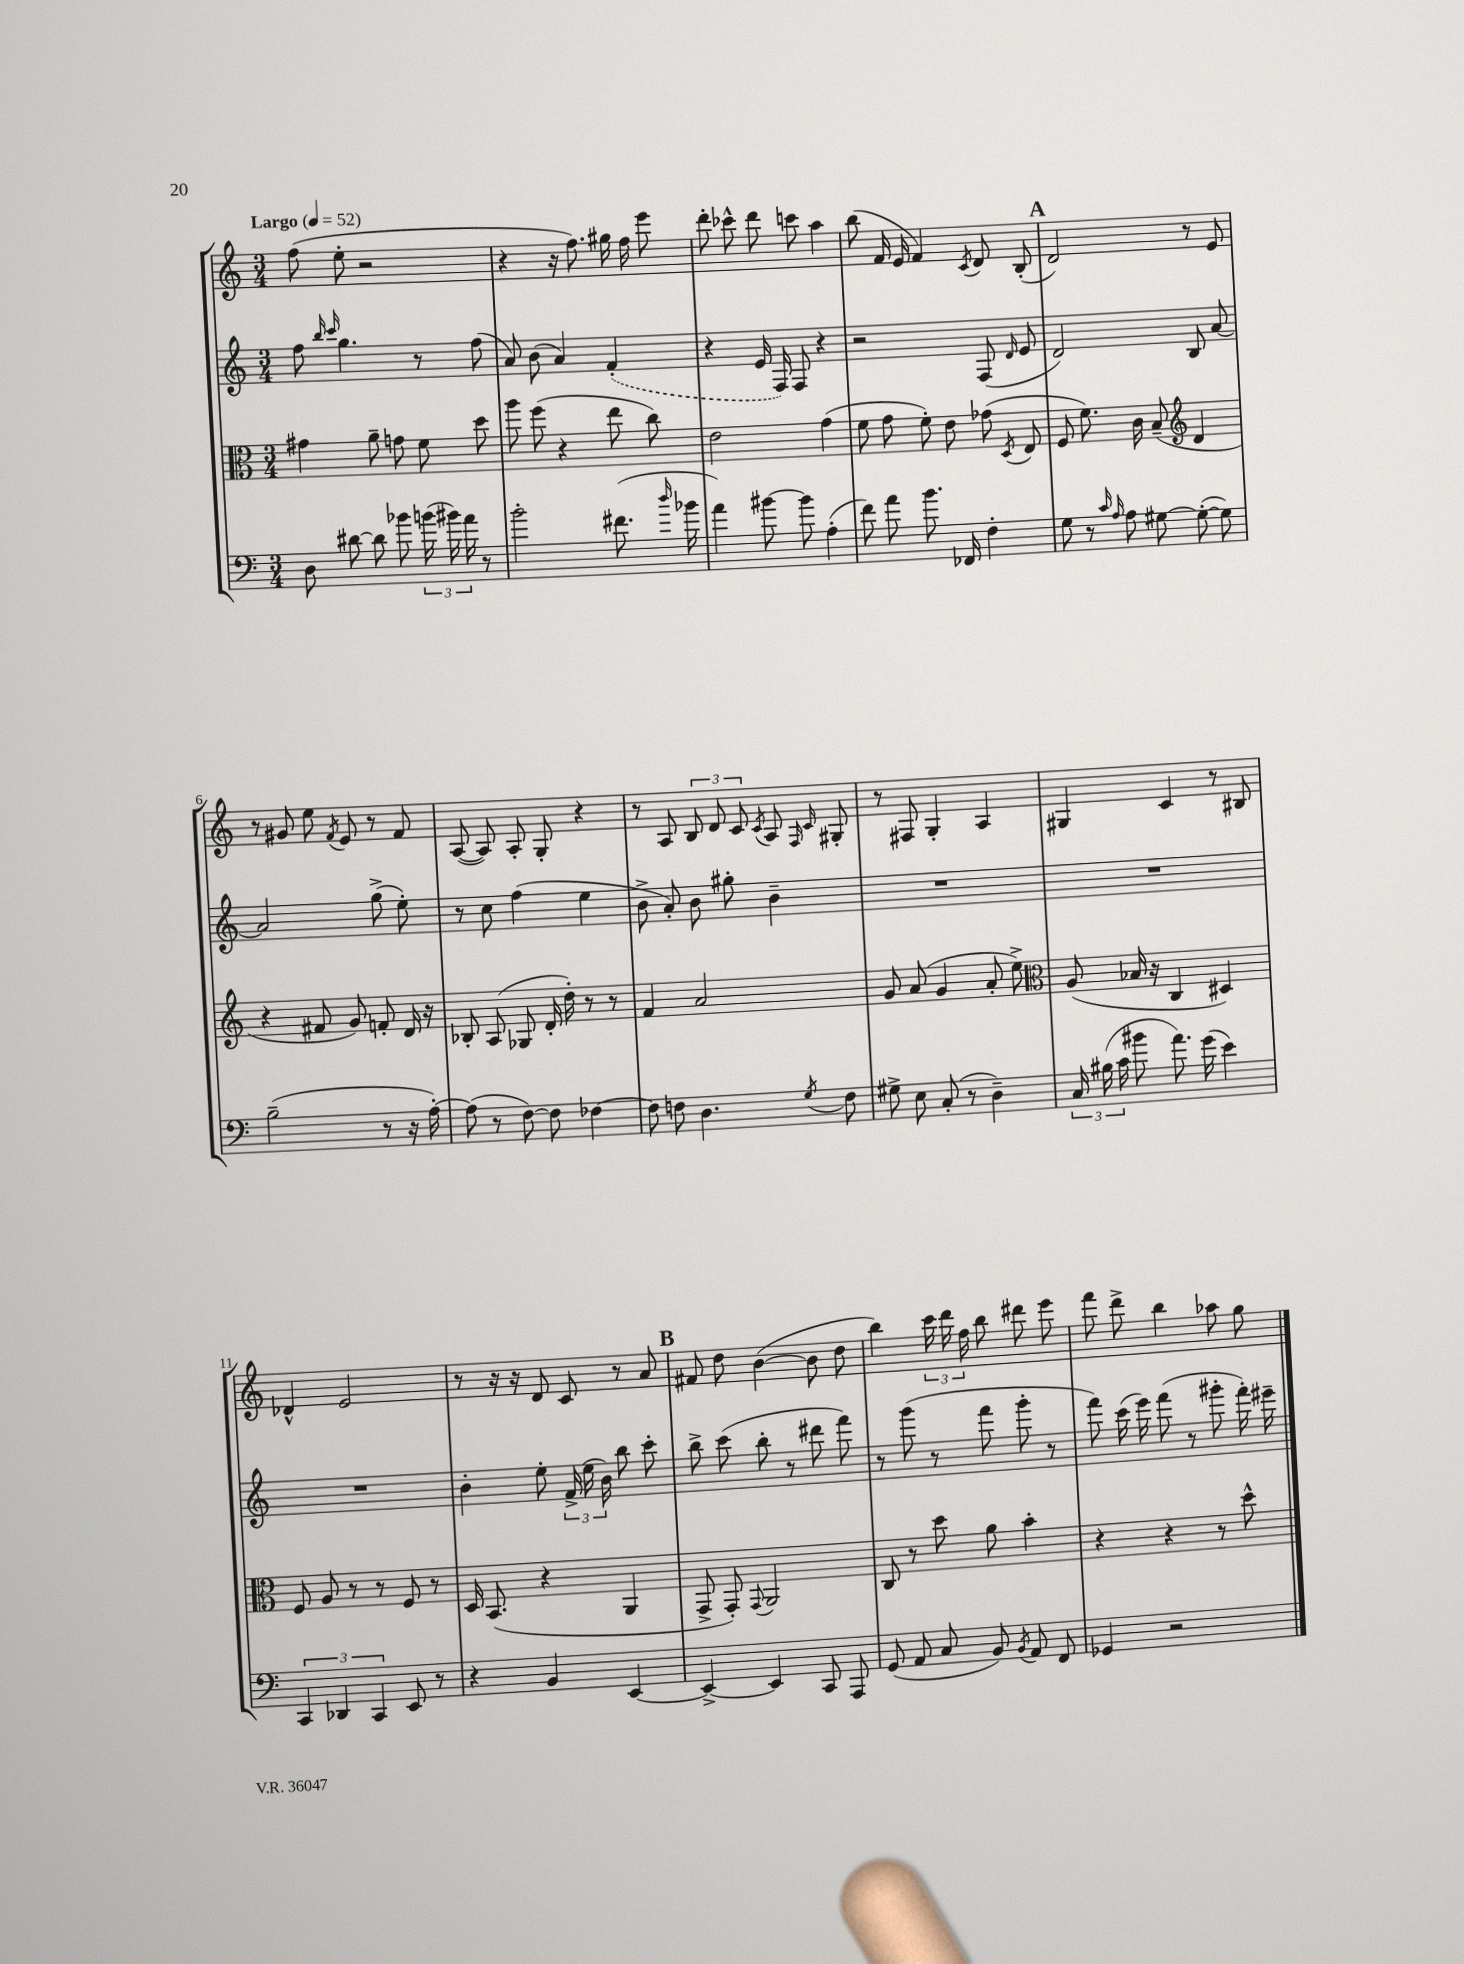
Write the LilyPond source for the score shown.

<<
\new StaffGroup <<
\new Staff = "s0" {
    \clef treble \key c \major \numericTimeSignature \time 3/4 \tempo "Largo" 4 = 52
    \autoBeamOff f''8( e''8-. r2 |
    r4 r16 f''8.) gis''16 f''16 e'''8 |
    d'''8-. ces'''8-^ d'''8 c'''8 a''4 |
    b''8( f'16 e'16 f'4) \acciaccatura { c'8 } d'8 b8-.( |
    \mark \markup { \bold "A" } d'2) r8 e'8 |
    r8 gis'8 e''8 \acciaccatura { f'8 } e'8 r8 f'8 |
    a8~( a8) a8-. g8-. r4 |
    r8 a8 \tuplet 3/2 { b8 d'8 c'8 } \acciaccatura { c'8 } a8 \grace { f16 c'16 } gis8-. |
    r8 fis8 g4-. a4 |
    gis4 c'4 r8 bis8 |
    des'4-^ e'2 |
    r8 r16 r16 d'8 c'8 r8 a'8 |
    \mark \markup { \bold "B" } fis'8 d''8 b'4~( b'8 d''8 |
    b''4) \tuplet 3/2 { c'''16 d'''16 f''16 } b''8 dis'''8 e'''8 |
    f'''8 d'''8-> b''4 aes''8 g''8 \bar "|." |
}
\new Staff = "s1" {
    \clef treble \key c \major \numericTimeSignature \time 3/4
    \autoBeamOff f''8 \grace { b''16 c'''16 } g''4. r8 f''8( |
    a'8) b'8( a'4) \once \slurDashed f'4-.( |
    r4 e'16 f16) f8 r4 |
    r2 f8( \grace { d'16 } e'8 |
    \mark \markup { \bold "A" } d'2) b8 a'8~ |
    a'2 g''8->( e''8-.) |
    r8 c''8 f''4( e''4 |
    b'8-> a'8-.) b'8 gis''8-. b'4-- |
    R2. |
    R2. |
    R2. |
    b'4-. e''8-. \tuplet 3/2 { f'16->( e''16 b'16) } b''8 c'''8-. |
    \mark \markup { \bold "B" } b''8-> c'''8( b''8-. r8 dis'''8 f'''8) |
    r8 g'''8( r8 f'''8 g'''8-. r8 |
    f'''8) c'''16( e'''16) f'''8( r8 gis'''8-. f'''16-.) eis'''16-- \bar "|." |
}
\new Staff = "s2" {
    \clef alto \key c \major \numericTimeSignature \time 3/4
    \autoBeamOff gis'4 a'8-- g'8 f'8 d''8 |
    a''8 f''8( r4 e''8 c''8) |
    e'2 g'4( |
    f'8 g'8 f'8-.) e'8 ges'8( \acciaccatura { d8 } e8 |
    \mark \markup { \bold "A" } f8 f'8.) c'16 b8--( \clef treble d'4 |
    r4 fis'8 g'8) f'8-. d'16 r16 |
    bes8-. a8( ges8 d'16-. d''16-.) r8 r8 |
    f'4 a'2 |
    g'8 a'8( g'4 a'8-. e''8->) |
    \clef alto a8( bes16 r16 c4 dis4) |
    f8 a8 r8 r8 f8 r8 |
    d16 b,8.( r4 a,4 |
    \mark \markup { \bold "B" } g,8-> g,8-.) \appoggiatura { g,8 } a,2 |
    c8 r8 d''8 a'8 b'4-. |
    r4 r4 r8 d''8-^ \bar "|." |
}
\new Staff = "s3" {
    \clef bass \key c \major \numericTimeSignature \time 3/4
    \autoBeamOff d8 dis'8~ dis'8 bes'8 \tuplet 3/2 { b'16( bis'16) a'16 } r8 |
    b'2-. fis'8.( \grace { d''16 } bes'16 |
    a'4) bis'8~ bis'8 a4-.( |
    f'8) a'8 b'8. fes,16 f4-. |
    \mark \markup { \bold "A" } g8 r8 \grace { c'16 a16 } a8 gis8~ gis8~-.( gis8) |
    b2--( r8 r16 a16~-.) |
    a8( r8 f8~) f8 fes4~ |
    fes8 f8 d4. \acciaccatura { g8 } f8 |
    gis8-> e8 c8-.( r8 d4--) |
    \tuplet 3/2 { c16 bis16( c'16 } bis'8 a'8.) g'16( e'4) |
    \tuplet 3/2 { c,4 des,4 c,4 } e,8 r8 |
    r4 b,4 e,4~ |
    \mark \markup { \bold "B" } e,4~-> e,4 c,8 a,,8 |
    g,8( a,8 c8 b,8) \acciaccatura { b,8 } a,8 f,8 |
    ges,4 r2 \bar "|." |
}
>>
>>
